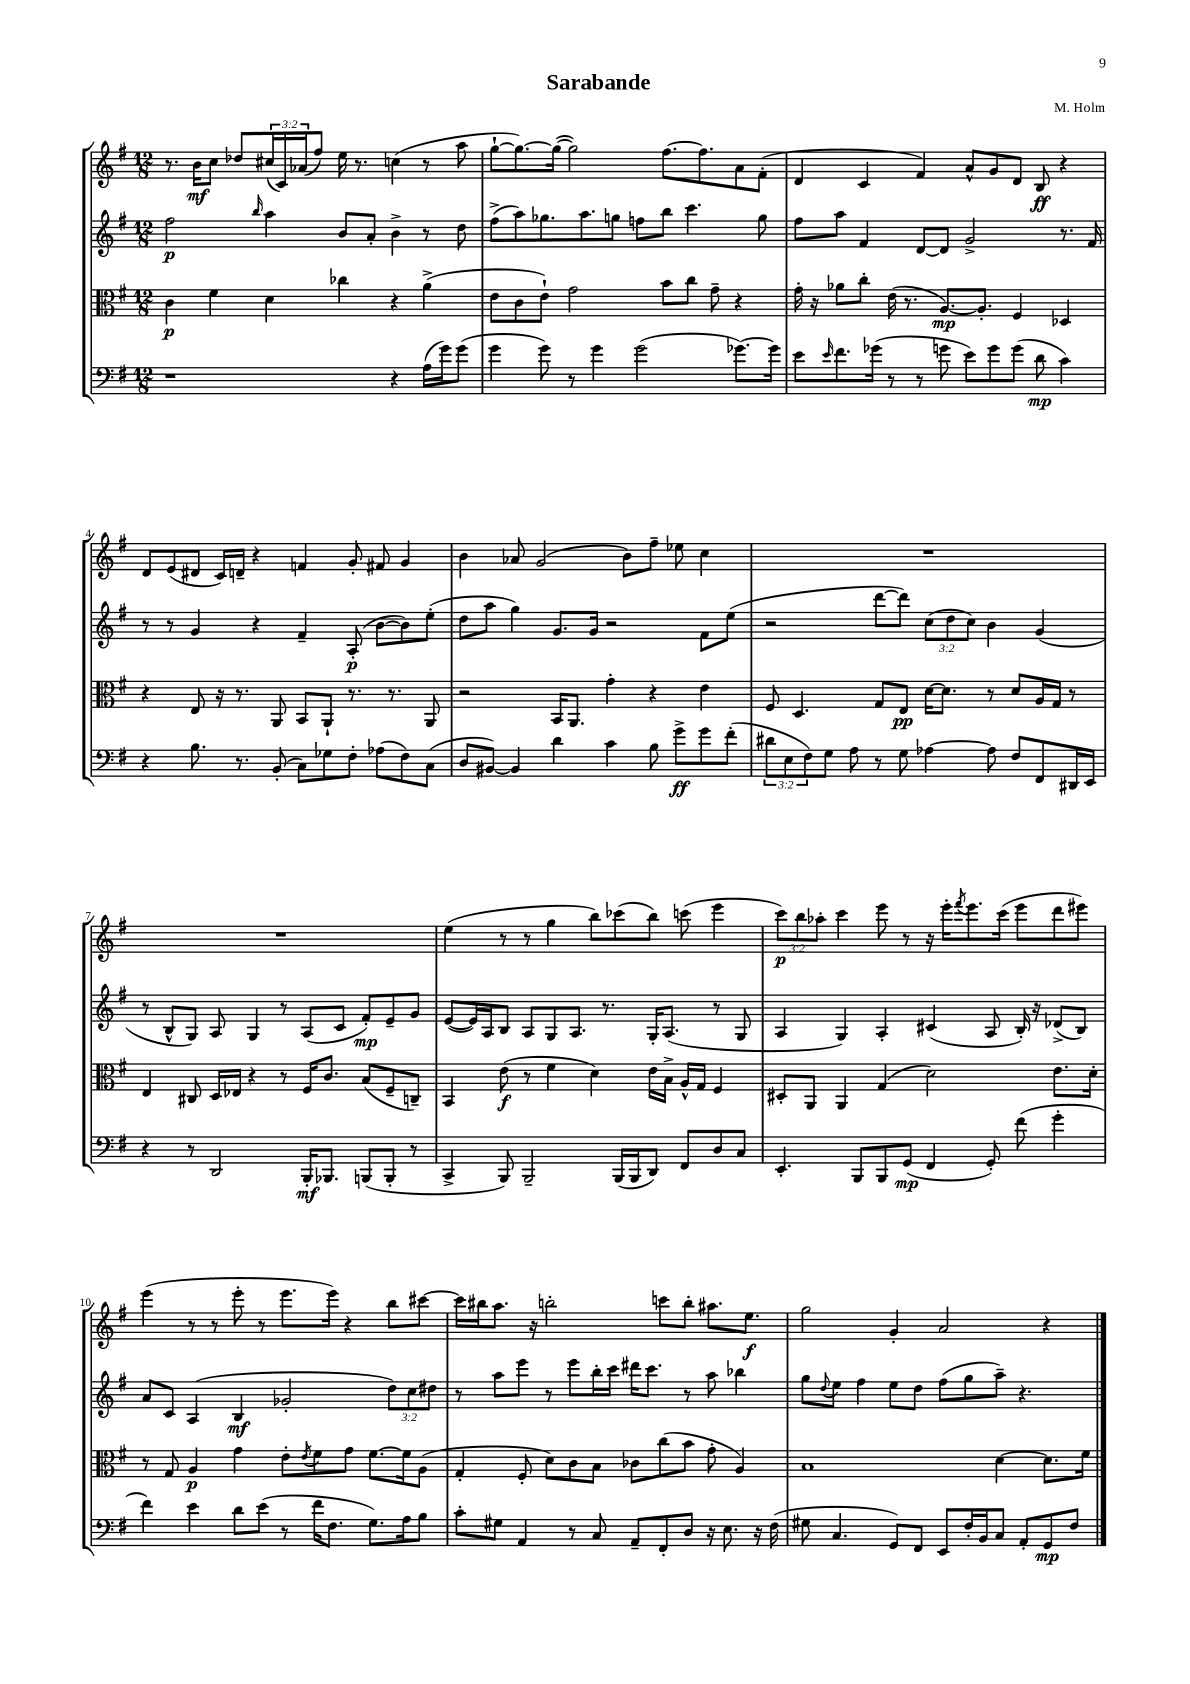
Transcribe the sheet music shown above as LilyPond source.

\header { title = "Sarabande" composer = "M. Holm" }
<<
\new StaffGroup <<
\new Staff = "s0" {
    \clef treble \key g \major \numericTimeSignature \time 12/8 \override Staff.TupletNumber.text = #tuplet-number::calc-fraction-text
    r8. b'16\mf c''8 des''8 \tuplet 3/2 { cis''16( c'16) aes'16( } fis''8) e''16 r8. c''4( r8 a''8 |
    g''8~-! g''8.~) g''16~( g''2) fis''8.~ fis''8. a'8 fis'8-.( |
    d'4 c'4 fis'4) a'8-^ g'8 d'8 b8\ff r4 |
    d'8 e'8( dis'8 c'16) d'16-- r4 f'4 g'8-. fis'8 g'4 |
    b'4 aes'8 g'2( b'8) fis''8-- ees''8 c''4 |
    R1. |
    R1. |
    e''4( r8 r8 g''4 b''8) ces'''8( b''8) c'''8( e'''4 |
    \tuplet 3/2 { c'''8\p) b''8 aes''8-. } c'''4 e'''8 r8 r16 e'''16-. \acciaccatura { fis'''8 } e'''8. c'''16( e'''8 d'''8 eis'''8) |
    e'''4( r8 r8 e'''8-. r8 e'''8. e'''16) r4 b''8 cis'''8~ |
    cis'''16 bis''16 a''8. r16 b''2-. c'''8 b''8-. ais''8. e''8.\f |
    g''2 g'4-. a'2 r4 \bar "|." |
}
\new Staff = "s1" {
    \clef treble \key g \major \numericTimeSignature \time 12/8 \override Staff.TupletNumber.text = #tuplet-number::calc-fraction-text
    fis''2\p \grace { b''16 } a''4 b'8 a'8-. b'4-> r8 d''8 |
    fis''8->( a''8) ges''8. a''8. g''8 f''8 b''8 c'''4. g''8 |
    fis''8 a''8 fis'4 d'8~ d'8 g'2-> r8. fis'16 |
    r8 r8 g'4 r4 fis'4-- a8-.\p( b'8~ b'8) e''8-.( |
    d''8 a''8 g''4) g'8. g'16 r2 fis'8 e''8( |
    r2 d'''8~ d'''8) \tuplet 3/2 { c''8( d''8 c''8) } b'4 g'4( |
    r8 b8-^ g8) a8 g4 r8 a8( c'8 fis'8-.\mp) e'8-- g'8 |
    e'8~( e'16) a16 b8 a8 g8 a8. r8. g16-. a8.( r8 g8 |
    a4 g4) a4-. cis'4( a8 b16-.) r16 des'8->( b8) |
    a'8 c'8 a4( b4\mf ges'2-. \tuplet 3/2 { d''8) c''8 dis''8 } |
    r8 a''8 e'''8 r8 e'''8 b''16-. c'''16 dis'''16 c'''8. r8 a''8 bes''4 |
    g''8 \appoggiatura { d''8 } e''8 fis''4 e''8 d''8 fis''8( g''8 a''8--) r4. \bar "|." |
}
\new Staff = "s2" {
    \clef alto \key g \major \numericTimeSignature \time 12/8
    c'4\p fis'4 d'4 ces''4 r4 a'4->( |
    e'8 c'8 e'8-!) g'2 b'8 c''8 g'8-- r4 |
    g'16-. r16 aes'8 c''8-. e'16( r8. a8.~\mp) a8.-. fis4 des4 |
    r4 e8 r16 r8. a,8 b,8 a,8-! r8. r8. a,8 |
    r2 b,16 a,8. g'4-. r4 e'4 |
    fis8 d4. g8 e8\pp d'16~ d'8. r8 d'8 a16 g16 r8 |
    e4 cis8 d16 ees16 r4 r8 fis16 c'8. b8( fis8-- c8--) |
    b,4 e'8\f( r8 fis'4 d'4) e'16 b16-> a16-^ g16 fis4 |
    dis8-. a,8 a,4 g4( d'2) e'8. d'16-. |
    r8 g8 a4\p g'4 e'8-. \acciaccatura { e'8 } fis'8 g'8 fis'8.~ fis'16 a8( |
    g4-. fis8-. d'8) c'8 b8 ces'8 c''8( b'8 g'8-. a4) |
    b1 d'4~ d'8. fis'16 \bar "|." |
}
\new Staff = "s3" {
    \clef bass \key g \major \numericTimeSignature \time 12/8 \override Staff.TupletNumber.text = #tuplet-number::calc-fraction-text
    r1 r4 a16( g'16) g'8( |
    g'4 g'8) r8 g'4 g'2( ges'8.~) ges'16 |
    e'8 \grace { e'16 } fis'8. ges'16( r8 r8 g'8 e'8) g'8 g'8( d'8\mp c'4) |
    r4 b8. r8. b,8-.( c8) ges8 fis8-. aes8( fis8) c8( |
    d8 bis,8~) bis,4 d'4 c'4 b8 g'8->\ff g'8 fis'8-.( |
    \tuplet 3/2 { dis'8 e8 fis8) } g8 a8 r8 g8 aes4~ aes8 fis8 fis,8 dis,16 e,16 |
    r4 r8 d,2 b,,16-.\mf bes,,8. b,,8( b,,8-. r8 |
    c,4-> b,,8) b,,2-- b,,16( b,,16 d,8) fis,8 d8 c8 |
    e,4.-. b,,8 b,,8 g,8\mp( fis,4 g,8-.) fis'8( g'4-. |
    fis'4) e'4 d'8 e'8( r8 fis'16 fis8. g8.) a16 b8 |
    c'8-. gis8 a,4 r8 c8 a,8-- fis,8-. d8 r16 e8. r16 fis16( |
    gis8 c4. g,8) fis,8 e,8 fis16-. b,16 c8 a,8-. g,8\mp fis8 \bar "|." |
}
>>
>>
